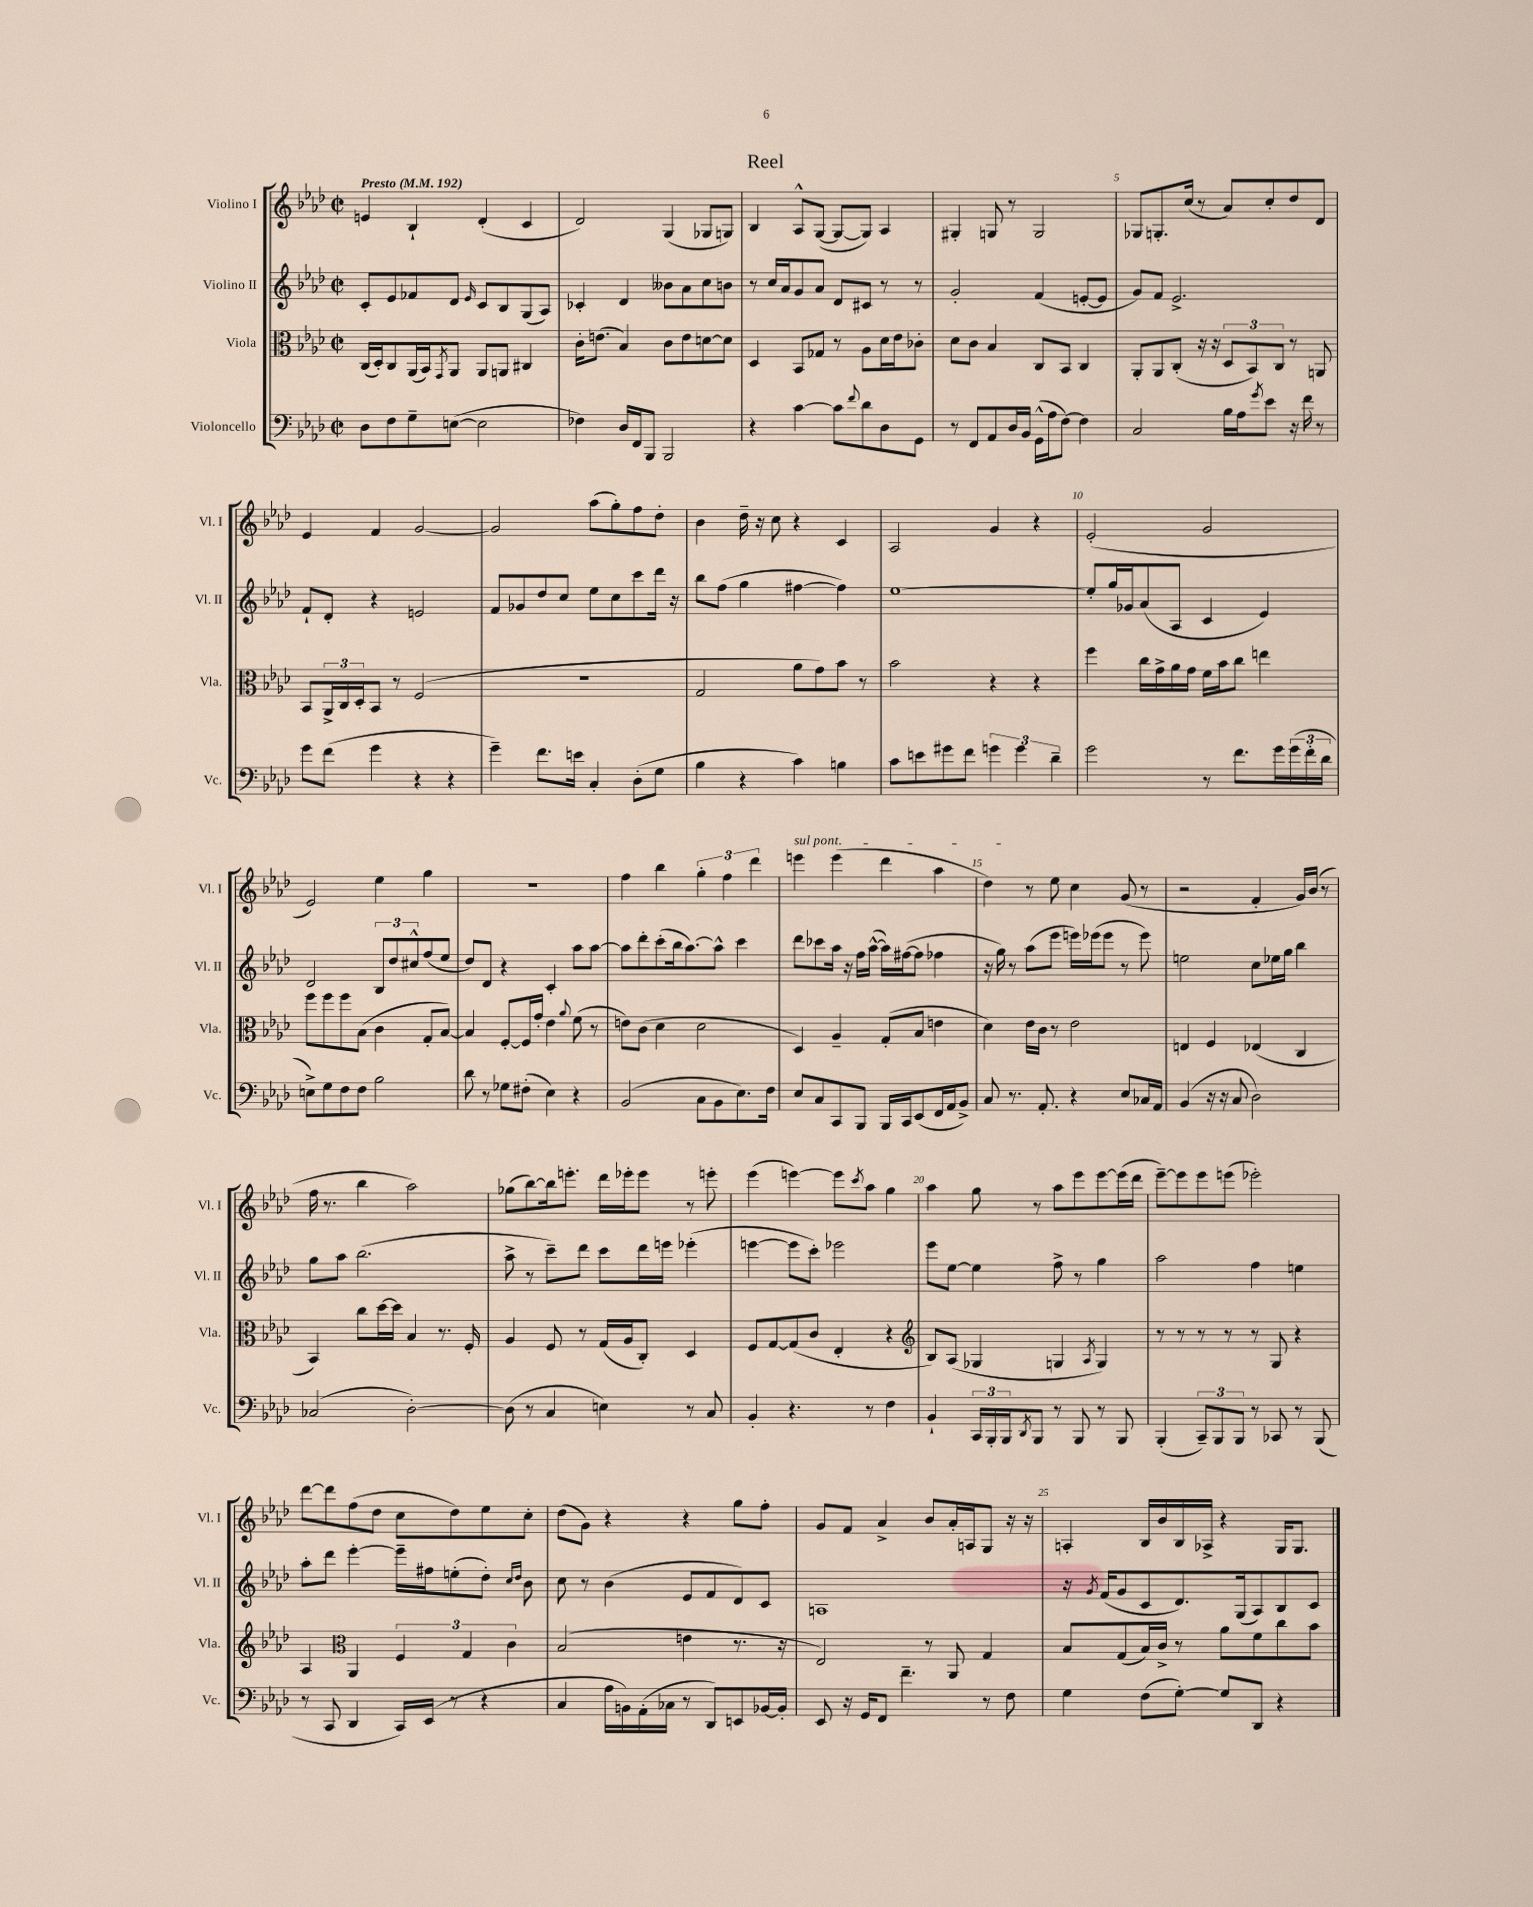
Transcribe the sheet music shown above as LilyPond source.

\header { title = "Reel" }
<<
\new StaffGroup <<
\new Staff = "s0" \with { instrumentName = "Violino I" shortInstrumentName = "Vl. I" } {
    \clef treble \key aes \major \defaultTimeSignature \time 2/2 \tempo "Presto" 4 = 192
    e'4 bes4-! des'4-.( c'4 |
    des'2) g4( ges8 g8) |
    bes4 aes8-^ g8~( g8~ g8) aes4 |
    gis4-. g8 r8 g2 |
    ges8 g8.-. c''16( r8 aes'8) c''8-. des''8 des'8 |
    ees'4 f'4 g'2~ |
    g'2 aes''8( g''8-.) f''8 des''8-. |
    bes'4 des''16-- r16 c''8 r4 c'4 |
    aes2 g'4 r4 |
    ees'2-.( g'2 |
    ees'2) ees''4 g''4 |
    R1 |
    f''4 bes''4 \tuplet 3/2 { g''4-. f''4 des'''4 } |
    \once \override TextSpanner.bound-details.left.text = \markup { \italic "sul pont." } e'''4\startTextSpan e'''4( des'''4 aes''4 |
    des''4\stopTextSpan) r8 ees''8 c''4 g'8( r8 |
    r2 f'4-. g'16) bes'16( r8 |
    f''16 r8. bes''4 aes''2) |
    ges''8( bes''8~) bes''16 e'''8.-. des'''16 ees'''16-. ees'''8 r8 e'''8-. |
    ees'''4( e'''4~) e'''8 \acciaccatura { c'''8 } aes''8 g''4 |
    aes''4 g''8 r8 aes''8 ees'''8 ees'''8~ ees'''16( des'''16 |
    ees'''8~--) ees'''8 ees'''8 e'''8( ees'''2-.) |
    des'''8~ des'''8 f''8( des''8 c''8 des''8) ees''8 c''8-. |
    des''8( g'8) r4 r4 g''8 f''8-. |
    g'8 f'8 aes'4-> bes'8 aes'16-. a16 g8 r16 r16 |
    a4-. bes16 bes'16 bes16 aes16-> r4 g16 g8. \bar "|." |
}
\new Staff = "s1" \with { instrumentName = "Violino II" shortInstrumentName = "Vl. II" } {
    \clef treble \key aes \major \defaultTimeSignature \time 2/2
    c'8-. ees'8 fes'8 des'8 \grace { ees'16 } c'8 bes8 g8( aes8) |
    ces'4-. des'4 beses'8 aes'8 c''8 b'8 |
    r8 c''16 aes'16 g'8 aes'8 des'8 cis'8 r8 r8 |
    g'2-. f'4( e'8~-. e'8 |
    g'8) f'8 ees'2.-> |
    f'8-! des'8-. r4 e'2 |
    f'8 ges'8 des''8 c''8 ees''8 c''8 c'''8 des'''16 r16 |
    bes''8 f''8( g''4 fis''4~ fis''4) |
    ees''1~ |
    ees''8-. g''16 ges'16 aes'8( aes8 c'4 ees'4) |
    des'2 \tuplet 3/2 { bes8 des''8 cis''8-^ } f''8( ees''8 |
    des''8) des'8 r4 c'4-. aes''8 aes''8~ |
    aes''8 des'''8-. c'''8-.( bes''16 aes''8.~) aes''8-^ c'''4 |
    des'''8 ces'''8 aes''16 r16 f''16 aes''16~-^( aes''16) fis''16~( fis''8 fes''4 |
    r16 g''16) r8 aes''8( ees'''8 e'''16) ees'''16( ees'''8 r8 ees'''8) |
    e''2 c''8 ees''16 g''16 bes''4 |
    g''8 aes''8 bes''2.( |
    aes''8-> r8 c'''8--) des'''8 c'''8 des'''16 e'''16 ees'''4-.( |
    e'''4~ e'''8 c'''8-.) ees'''2 |
    ees'''8 ees''8~ ees''4 f''8-> r8 g''4 |
    aes''2 f''4 e''4 |
    aes''8-. des'''8 ees'''4~-. ees'''16-- fis''16 e''8-.( des''8-.) \grace { c''16 des''16 } bes'8 |
    c''8 r8 bes'4( ees'8 f'8 des'8) c'8 |
    a1 |
    r16 \acciaccatura { g'8 } f'16( g'8 c'8 des'8.) g16( aes8) bes8 c'8 \bar "|." |
}
\new Staff = "s2" \with { instrumentName = "Viola" shortInstrumentName = "Vla." } {
    \clef alto \key aes \major \defaultTimeSignature \time 2/2
    c16( des16-.) c8 aes,16( bes,16) \acciaccatura { g,8 } aes,8 aes,8 a,8 cis4 |
    c'16-. e'8.( bes4) c'8 e'8 d'8~ d'8 |
    des4 bes,8 ges8 r8 aes8 des'16 ees'16 ces'8-. |
    des'8 c'8 bes4 c8 bes,8 c4 |
    aes,8-. aes,8 c8-.( r16 r16 \tuplet 3/2 { des8 bes,8) c8 } r8 a,8 |
    bes,8 \tuplet 3/2 { aes,16-> c16 des16-. } bes,8 r8 f2( |
    r1 |
    g2 aes'8 g'8) bes'8 r8 |
    bes'2 r4 r4 |
    f''4 c''16 g'16-> aes'16 g'16 f'16 bes'16 c''8 e''4 |
    f''8 f''8 f''8 bes8( c'4 g8-. bes8~) |
    bes4 f8~-. f16 g'16-. ees'4 \appoggiatura { aes'8 } f'8( r8 |
    e'8) c'8( des'4 des'2 |
    des4) aes4-- g8-.( bes8 e'4 |
    des'4) ees'16 c'16 r8 ees'2 |
    e4 f4 ees4( c4 |
    bes,4) c''8 des''16~ des''16 bes4 r8. f16-. |
    aes4 f8 r8 g16( aes16 c8-.) des4 |
    f8 g8~ g8( c'8 ees4-. r4 |
    \clef treble bes8) aes8( ges4 g4 \acciaccatura { aes8 } g4) |
    r8 r8 r8 r8 r8 g8 r4 |
    aes4 \clef alto aes,4 \tuplet 3/2 { f4 g4 c'4 } |
    bes2( e'4 r8. r16 |
    ees2) r8 aes,8 g4 |
    bes8 g8( bes16) c'16-> r8 aes'8 f'8 c''8 bes'8 \bar "|." |
}
\new Staff = "s3" \with { instrumentName = "Violoncello" shortInstrumentName = "Vc." } {
    \clef bass \key aes \major \defaultTimeSignature \time 2/2
    des8 f8 g8-- e8~( e2 |
    fes4) des16 f,16 bes,,8 bes,,2 |
    r4 c'4~ c'8 \appoggiatura { f'8 } des'8 des8 g,8 |
    r8 f,8 aes,8 des16 bes,16 g,16-^( aes16 f8~) f4 |
    c2 bes16 aes16 \acciaccatura { g'8 } ees'8 r16 f'16 r8 |
    g'8 f'8( g'4 r4 r4 |
    g'4--) f'8. e'16 c4-. des8-.( g8 |
    bes4 r4 c'4) b4 |
    c'8 e'8 gis'8 f'8 \tuplet 3/2 { g'4 g'4 des'4-- } |
    g'2 r8 f'8. g'16 \tuplet 3/2 { g'16( f'16-. des'16 } |
    e8->) g8 f8 f8 bes2 |
    des'8 r8 ges8 fis8-.( ees4) r4 |
    bes,2( c8 bes,8 ees8.) f16 |
    ees8 c8 c,8 bes,,8 bes,,16 c,16 ees,8( f,16 aes,16 bes,8->) |
    c8 r8. aes,8.-. r4 ees8 ces16 aes,16 |
    bes,4( r16 r16 c8 des2) |
    ces2( des2~-.) |
    des8( r8 c4 e4) r8 c8 |
    bes,4-. r4. r8 f4 |
    bes,4-! \tuplet 3/2 { c,16 bes,,16-. bes,,16 } \acciaccatura { des,8 } bes,,8 r8 bes,,8 r8 bes,,8 |
    bes,,4-.( \tuplet 3/2 { c,8--) bes,,8 bes,,8 } r8 ces,8 r8 bes,,8( |
    r8 c,8 des,4 c,16) ees,16( r8 r4 |
    c4 aes16 b,16) aes,16-.( ces16 r8 des,8) e,8 bes,16~ bes,16-. |
    ees,8 r16 g,16 f,8 f'4.-- r8 f8 |
    g4 f8( g8~-.) g8 des,8 r4 \bar "|." |
}
>>
>>
\layout { \context { \Score \override BarNumber.break-visibility = ##(#f #t #t) barNumberVisibility = #(every-nth-bar-number-visible 5) } }
